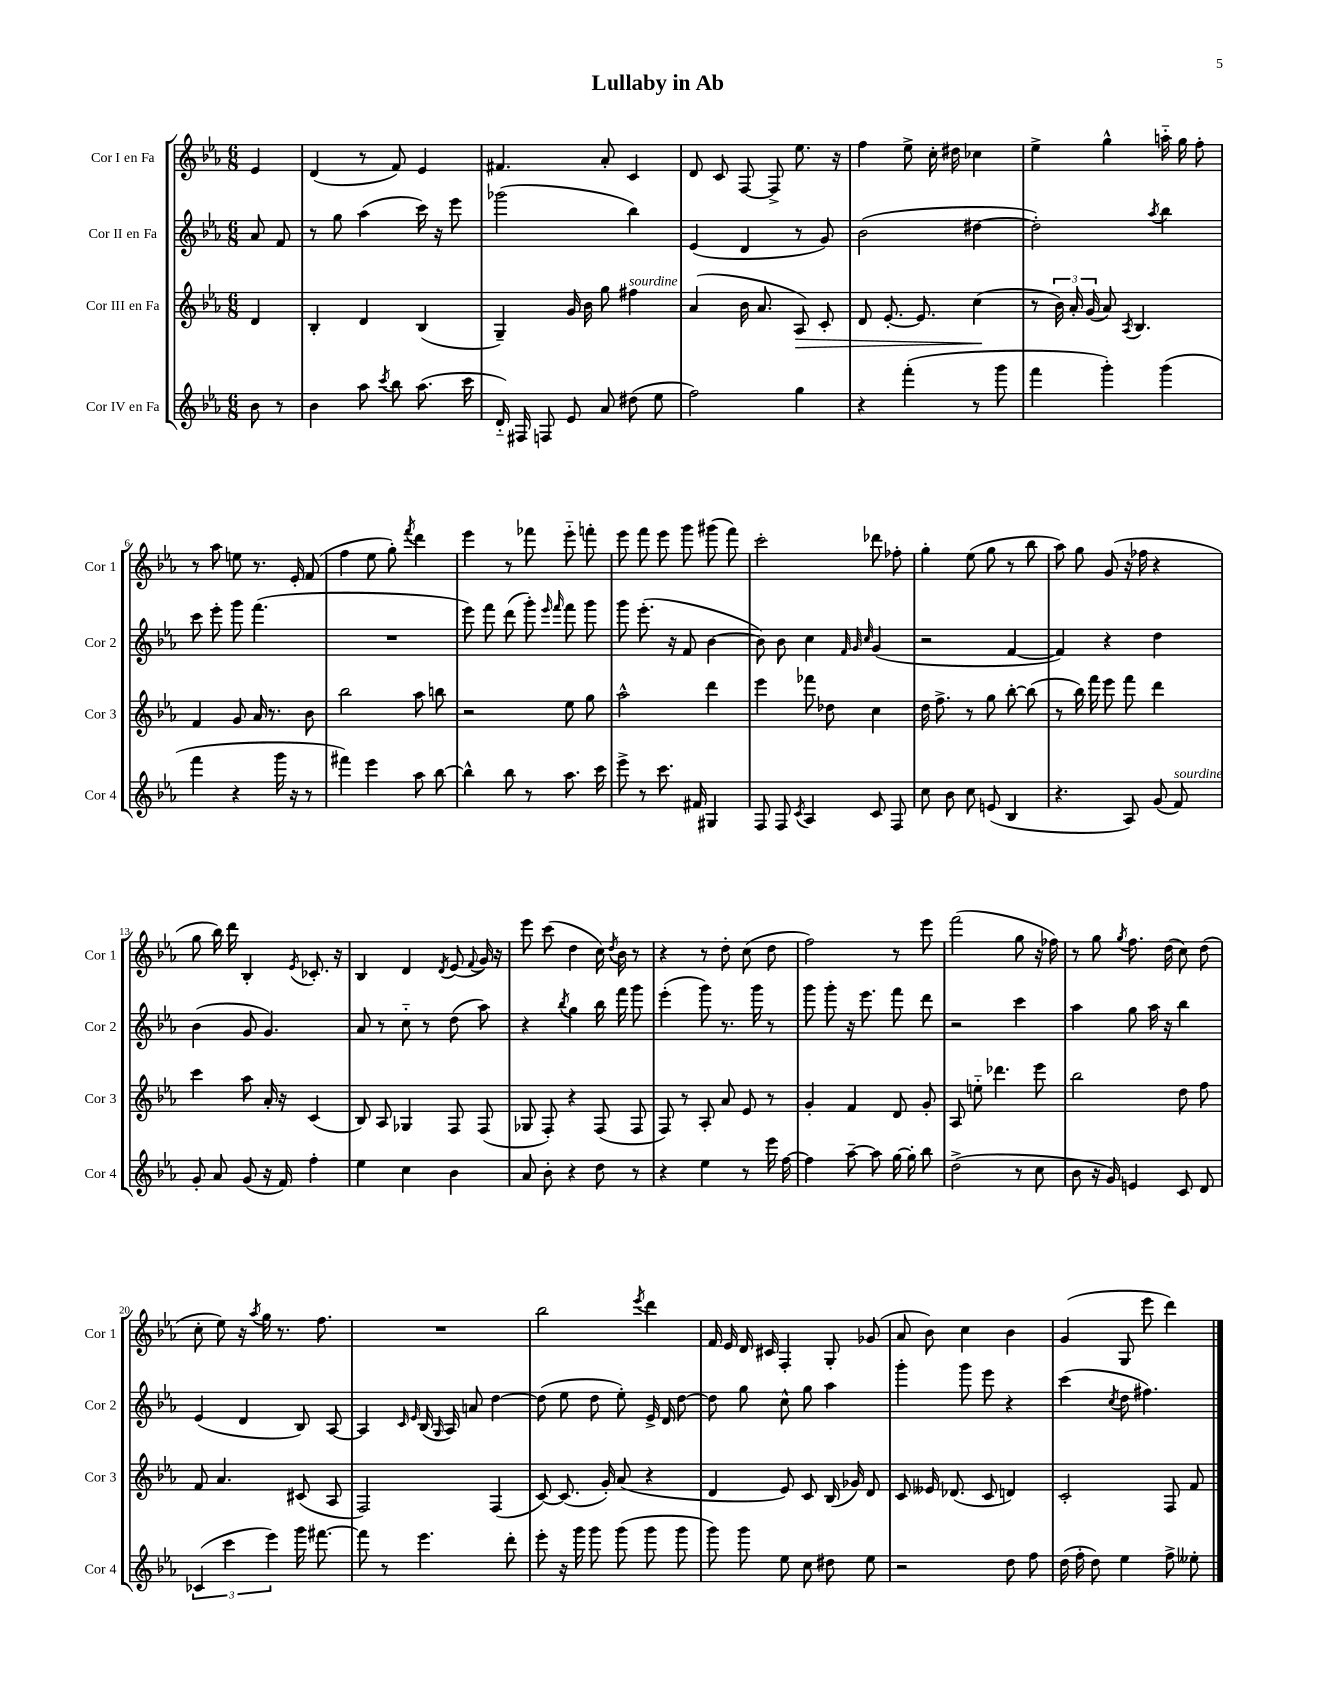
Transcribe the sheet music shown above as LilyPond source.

\header { title = "Lullaby in Ab" }
<<
\new StaffGroup <<
\new Staff = "s0" \with { instrumentName = "Cor I en Fa" shortInstrumentName = "Cor 1" } {
    \clef treble \key ees \major \numericTimeSignature \time 6/8 \partial 4
    \autoBeamOff ees'4 |
    d'4( r8 f'8) ees'4 |
    fis'4. aes'8-. c'4 |
    d'8 c'8 f8~ f8-> ees''8. r16 |
    f''4 ees''8-> c''16-. dis''16 ces''4 |
    ees''4-> g''4-^ a''16-_ g''16 f''8-. |
    r8 aes''8 e''8 r8. ees'16-. f'8( |
    f''4 ees''8 g''8-.) \acciaccatura { f'''8 } d'''4 |
    ees'''4 r8 fes'''8 ees'''8-_ f'''8-. |
    ees'''8 f'''8 ees'''8 g'''8 gis'''8( f'''8) |
    c'''2-. des'''8 fes''8-. |
    g''4-. ees''8( g''8 r8 bes''8 |
    aes''8) g''8 g'8( r16 fes''16 r4 |
    g''8 bes''16) d'''16 bes4-. \acciaccatura { ees'8 } ces'8.-. r16 |
    bes4 d'4 \acciaccatura { d'8 } ees'8( \appoggiatura { f'8 } g'16) r16 |
    ees'''8 c'''8( d''4 c''16) \acciaccatura { d''8 } bes'16 r8 |
    r4 r8 d''8-. c''8( d''8 |
    f''2) r8 ees'''8 |
    f'''2( g''8 r16 fes''16) |
    r8 g''8 \acciaccatura { g''8 } f''8. d''16( c''8) d''8( |
    c''8-. ees''8) r16 \acciaccatura { aes''8 } g''16 r8. f''8. |
    R2. |
    bes''2 \acciaccatura { ees'''8 } d'''4 |
    f'16 ees'16 d'16 cis'16 f4-. g8-. ges'8( |
    aes'8 bes'8) c''4 bes'4 |
    g'4( g8 ees'''8 d'''4) \bar "|." |
}
\new Staff = "s1" \with { instrumentName = "Cor II en Fa" shortInstrumentName = "Cor 2" } {
    \clef treble \key ees \major \numericTimeSignature \time 6/8 \partial 4
    \autoBeamOff aes'8 f'8 |
    r8 g''8 aes''4( c'''16) r16 ees'''8 |
    ges'''2( bes''4) |
    ees'4( d'4 r8 g'8) |
    bes'2( dis''4~ |
    dis''2-.) \acciaccatura { aes''8 } bes''4 |
    c'''8 ees'''8-. g'''8 f'''4.( |
    R2. |
    ees'''8) f'''8 d'''8( g'''8-.) \grace { ees'''16 f'''16 } f'''8 g'''8 |
    g'''8 ees'''8.-.( r16 f'8 bes'4~ |
    bes'8) bes'8 c''4 \grace { f'32 g'32 c''32 } g'4( |
    r2 f'4~ |
    f'4) r4 d''4 |
    bes'4( g'8 g'4.) |
    aes'8 r8 c''8-_ r8 d''8( aes''8) |
    r4 \acciaccatura { bes''8 } g''4 bes''16 f'''16 g'''8 |
    ees'''4-.( g'''8) r8. g'''16 r8 |
    g'''8 g'''8-. r16 ees'''8. f'''8 d'''8 |
    r2 c'''4 |
    aes''4 g''8 aes''16 r16 bes''4 |
    ees'4( d'4 bes8) aes8~ |
    aes4 \grace { c'16 ees'16 } bes16( \grace { g16 } aes16) a'8 d''4~ |
    d''8( ees''8 d''8 ees''8-.) ees'16-> d'16 d''8~ |
    d''8 g''8 c''8-^ g''8 aes''4 |
    g'''4-. g'''8 ees'''8 r4 |
    c'''4( \acciaccatura { c''8 } d''8 fis''4.) \bar "|." |
}
\new Staff = "s2" \with { instrumentName = "Cor III en Fa" shortInstrumentName = "Cor 3" } {
    \clef treble \key ees \major \numericTimeSignature \time 6/8 \partial 4
    \autoBeamOff d'4 |
    bes4-. d'4 bes4( |
    g4--) g'16 bes'16 g''8 fis''4^\markup { \italic "sourdine" } |
    aes'4( bes'16 aes'8. aes8\>) c'8-. |
    d'8 ees'8.~-. ees'8. c''4\!( |
    r8 \tuplet 3/2 { bes'16) aes'16-. g'16( } aes'8) \acciaccatura { aes8 } bes4. |
    f'4 g'8 aes'16 r8. bes'8 |
    bes''2 aes''8 b''8 |
    r2 ees''8 g''8 |
    aes''2-^ d'''4 |
    ees'''4 fes'''8 des''8 c''4 |
    d''16 f''8.-> r8 g''8 bes''8~-. bes''8( |
    r8 bes''16) f'''16 ees'''8 f'''8 d'''4 |
    c'''4 aes''8 aes'16-. r16 c'4( |
    bes8) aes8 ges4 f8 f8( |
    ges8 f8-.) r4 f8( f8 |
    f8) r8 aes8-. aes'8 ees'8 r8 |
    g'4-. f'4 d'8 g'8-. |
    aes8 e''8-_ des'''4. ees'''8 |
    bes''2 d''8 f''8 |
    f'8 aes'4. cis'8( aes8 |
    f2) f4( |
    c'8~) c'8.( g'16-.) aes'8( r4 |
    d'4 ees'8) c'8 bes16( ges'16) d'8 |
    c'8 eeses'16 des'8.( c'8 d'4) |
    c'2-. f8 f'8 \bar "|." |
}
\new Staff = "s3" \with { instrumentName = "Cor IV en Fa" shortInstrumentName = "Cor 4" } {
    \clef treble \key ees \major \numericTimeSignature \time 6/8 \partial 4
    \autoBeamOff bes'8 r8 |
    bes'4 aes''8 \acciaccatura { c'''8 } bes''8 aes''8.( c'''16 |
    d'16-_) fis16 f8 ees'8 aes'8 dis''8( ees''8 |
    f''2) g''4 |
    r4 f'''4-.( r8 g'''8 |
    f'''4 g'''4-.) g'''4( |
    f'''4 r4 g'''16 r16 r8 |
    fis'''4) ees'''4 aes''8 bes''8~ |
    bes''4-^ bes''8 r8 aes''8. c'''16 |
    ees'''8-> r8 c'''8. fis'16 gis4 |
    f8 f8 \acciaccatura { c'8 } aes4 c'8 f8 |
    c''8 bes'8 c''8 e'8( bes4 |
    r4. aes8) g'8( f'8^\markup { \italic "sourdine" }) |
    g'8-. aes'8 g'8( r16 f'16) f''4-. |
    ees''4 c''4 bes'4 |
    aes'8 bes'8-. r4 d''8 r8 |
    r4 ees''4 r8 ees'''16 f''16~ |
    f''4 aes''8~-- aes''8 g''16~ g''16-. bes''8 |
    d''2->( r8 c''8 |
    bes'8 r16 g'16) e'4 c'8 d'8 |
    \tuplet 3/2 { ces'4( c'''4 ees'''4) } g'''16 fis'''8.~ |
    fis'''8 r8 ees'''4. d'''8-. |
    ees'''8-. r16 g'''16 g'''8 g'''8( g'''8 g'''8 |
    g'''8) g'''8 ees''8 c''8 dis''8 ees''8 |
    r2 d''8 f''8 |
    d''16( f''16-. d''8) ees''4 f''8-> eeses''8-. \bar "|." |
}
>>
>>
